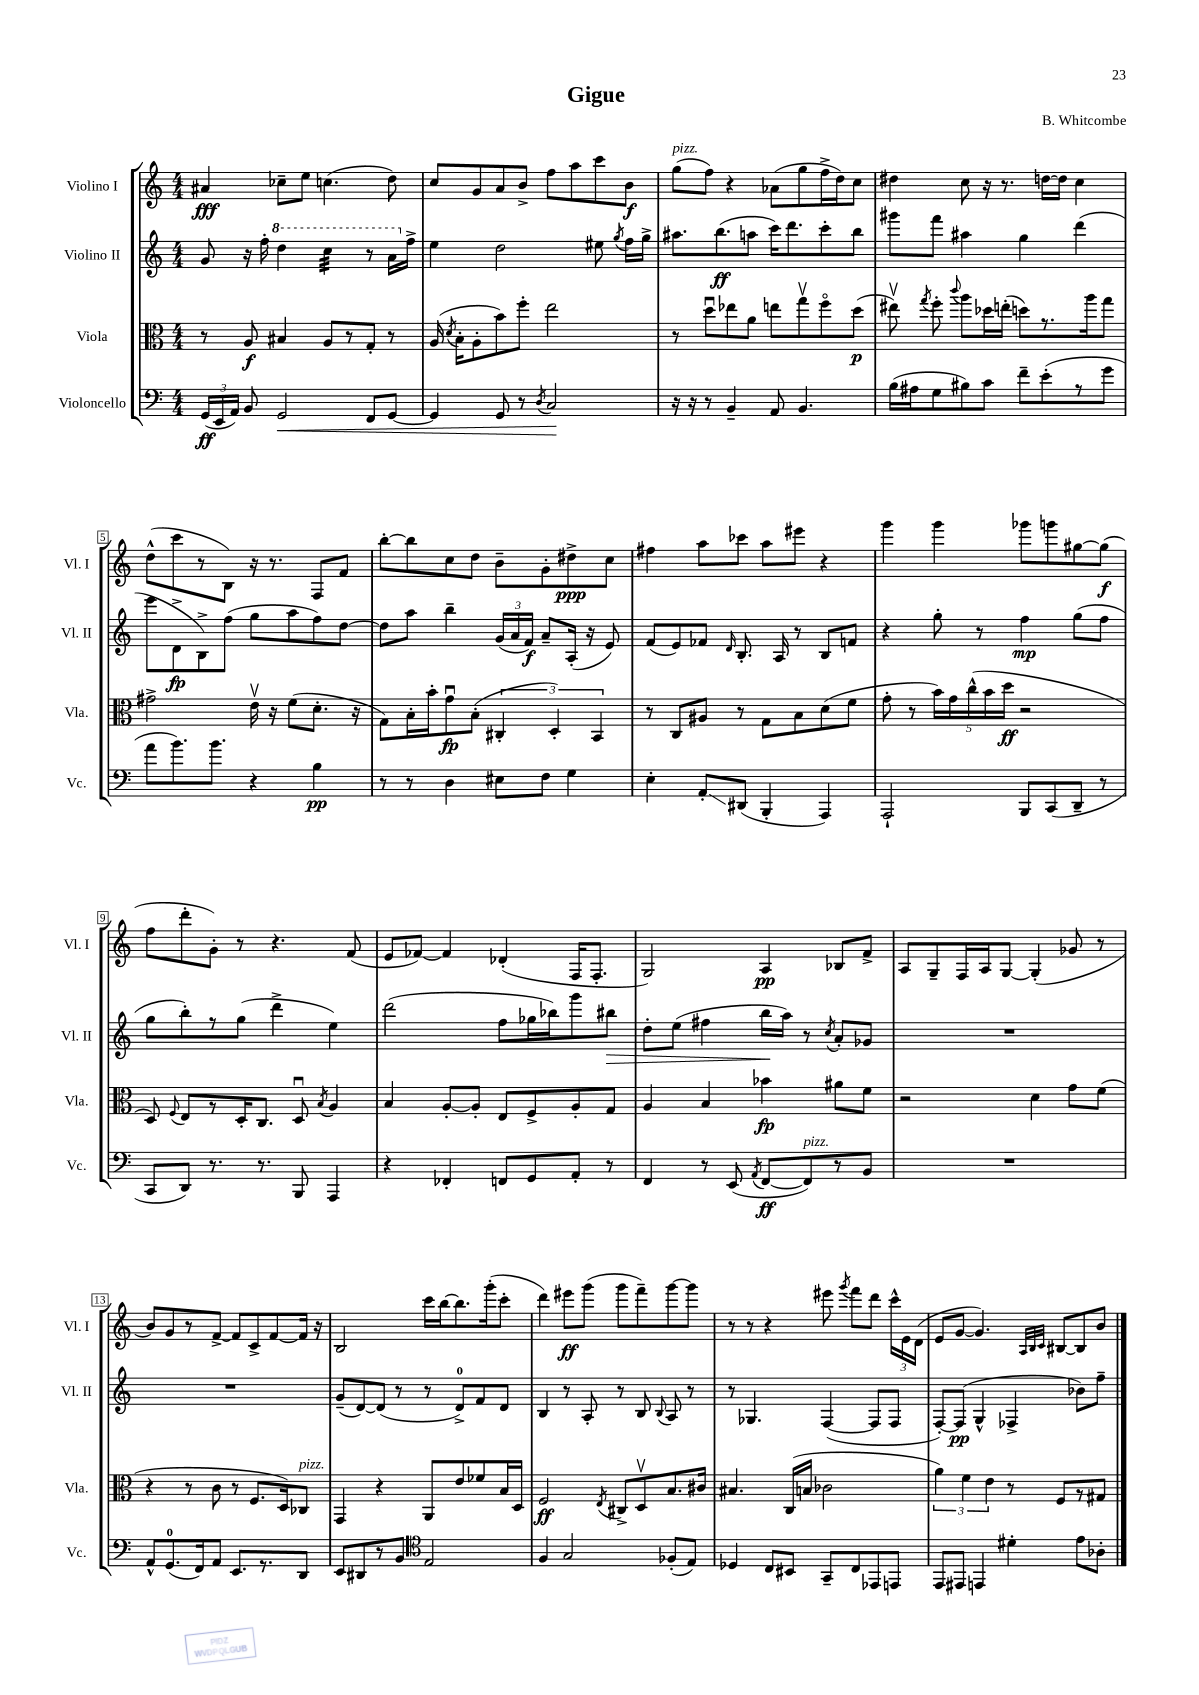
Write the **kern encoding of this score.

**kern	**kern	**kern	**kern
*staff4	*staff3	*staff2	*staff1
*clefF4	*clefC3	*clefG2	*clefG2
*k[]	*k[]	*k[]	*k[]
*M4/4	*M4/4	*M4/4	*M4/4
(24GG	8r	8g	4a#
24EE	.	.	.
24AA)	.	.	.
8BB	8A	16r	.
.	.	16ff'	.
2GG	4B#	4ddd	8cc-~
.	.	.	8ee
.	8A	4ccc	(4.cc
.	8r	.	.
8FF	8G'	8r	.
[8GG	8r	16aa	8dd)
.	.	16ff^	.
=	=	=	=
4GG]	(16A	4ee	8cc
.	8qd	.	.
.	16B'	.	.
.	8A'	.	8g
8GG	8b)	2dd	8a
8r	8ff'	.	8b^
8qD	.	.	.
2C	2ee	.	8ff
.	.	.	8aa
.	.	8ee#	8ccc
.	.	8qgg	.
.	.	16ff	8b
.	.	16gg^	.
=	=	=	=
16r	8r	8.aa#	(8gg
16r	.	.	.
8r	8ddu	.	8ff)
.	.	(8.bb	.
4BB~	8ee-	.	4r
.	8a	8aa	.
8AA	8ee	16ccc)	(8a-
.	.	8.ddd	.
4.BB	8ggv	.	8gg
.	8ffo	8ccc'	16ff^
.	.	.	16dd)
.	(8dd	8bb	8cc
=	=	=	=
(16B	8ee#v)	8ggg#	4dd#
16A#	.	.	.
.	8qgg	.	.
8G	8ff'	8fff	.
.	8qqccc	.	.
8B#)	8aa	4aa#	8cc
8c	16dd-	.	16r
.	(16ee'	.	8.r
8f~	8dd)	4gg	.
(8e'	8.r	.	[16dd
.	.	.	16dd]
8r	.	(4ddd	4cc
.	16aa	.	.
8g	8gg	.	.
=	=	=	=
8a	2g#^	8eee	(8dd^^
8.b)	.	8d^	8ccc
.	.	8B^)	8r
8.b	.	.	.
.	.	(8ff	8B)
4r	16ev	8gg	16r
.	16r	.	8.r
.	(8f	8aa	.
4B	8.d'	8ff)	8F
.	.	[8dd	8f
.	16r	.	.
=	=	=	=
8r	8G)	8dd]	[8bb'
8r	16B'	8aa	8bb]
.	16b'	.	.
4D	8gu	4bb~	8cc
.	(8B'	.	8dd
8E#	6C#'	(24g	8b~
.	.	24a	.
.	.	24f)	.
8F	.	8a~	8g'
.	6D')	.	.
4G	.	(16A'	8dd#^
.	.	16r	.
.	6BB	.	.
.	.	8e)	8cc
=	=	=	=
4E'	8r	(8f	4ff#
.	8C	8e)	.
8AA'	8A#	8f-	8aa
.	.	16qqd	.
(8DD#	8r	8.B'	8ccc-
4BBB'	8G	.	8aa
.	.	16A	.
.	8B	8r	8eee#
4AAA)	(8d	8B	4r
.	8f	8f	.
=	=	=	=
2AAA`	8g'	4r	4ggg
.	8r	.	.
.	20b)	8gg'	4ggg
.	20g	.	.
.	(20cc^^	.	.
.	.	8r	.
.	20b	.	.
.	20dd	.	.
8BBB	2r	4ff	8ggg-
(8CC	.	.	8ggg
8DD~	.	(8gg	[8gg#
8r	.	8ff	(8gg#]
=	=	=	=
8CC	8D)	8gg	8ff
.	8qqF	.	.
8DD)	8E	8bb')	8ddd'
8.r	8r	8r	8g')
.	16D'	(8gg	8r
8.r	8.C	.	.
.	.	4ddd^	4.r
8BBB	8Du	.	.
.	8qB	.	.
4AAA	4A	4ee)	.
.	.	.	(8f
=	=	=	=
4r	4B	(2ddd	8e
.	.	.	[8f-)
4FF-'	[8A'	.	4f-]
.	8A']	.	.
8FF	8E	8ff	(4d-'
8GG	8F^	16gg-	.
.	.	16bb-)	.
8AA'	8A'	8ggg	16F
.	.	.	8.F'
8r	8G	8bb#	.
=	=	=	=
4FF	4A	8dd'	2G)
.	.	(8ee	.
8r	4B	4ff#	.
(8EE	.	.	.
8qAA	.	.	.
[8FF	4b-	16bb	4A
.	.	16aa)	.
8FF])	.	8r	.
.	.	8qcc	.
8r	8a#	8a'	8B-
8BB	8f	8g-	8f^
=	=	=	=
1r	2r	1r	8A
.	.	.	8G~
.	.	.	16F
.	.	.	16A
.	.	.	[8G
.	4d	.	(4G']
.	8g	.	8g-
.	(8f	.	8r
=	=	=	=
8AA^^	4r	1r	8b)
(8.GG	.	.	8g
.	8r	.	8r
16FF)	.	.	.
8AA	8c	.	[8f^
8.EE	8r	.	8f]
.	8.F	.	8c^
8.r	.	.	.
.	.	.	[8f
.	16D)	.	.
8DD	8C-	.	16f]
.	.	.	16r
=	=	=	=
8EE	4GG	(8g~	2B
8DD#	.	[8d)	.
8r	4r	(8d]	.
8BB	.	8r	.
*clefC4	*	*	*
2E	8AA	8r	16ccc
.	.	.	[16bb
.	8e	8d^)	8.bb]
.	8f-	8f	.
.	.	.	(16ggg'
.	16B	8d	8ccc'
.	16D	.	.
=	=	=	=
4F	2F	4B	4ddd)
2G	.	8r	8eee#
.	.	8A'	(8ggg
.	8qE	.	.
.	8C#^	8r	8ggg
.	8Dv	8B	8fff~)
.	.	8qqB	.
(8F-'	8.B	8A	[8ggg
8E)	.	8r	8ggg]
.	16c#	.	.
=	=	=	=
4D-	4.B#	8r	8r
.	.	4.G-	8r
8C	.	.	4r
8BB#	(16C	.	.
.	16B	.	.
8GG~	2c-	([4F	8eee#
.	.	.	8qggg
8C	.	.	8fff
8EE-	.	8F]	8ddd
8EE	.	8F	24ccc^^
.	.	.	24e
.	.	.	(24d
=	=	=	=
8EE	6a)	[8F')	8e
8EE#	.	(8F]	[8g
.	6f	.	.
4EE	.	4G^^	4.g])
.	6e	.	.
4d#'	8r	4F-^	.
.	.	.	32qqA
.	.	.	32qqB
.	.	.	32qqc
.	8F	.	[8B#
8e	8r	8b-)	8B#]
8A-'	8G#	8ff~	8b
==	==	==	==
*-	*-	*-	*-
